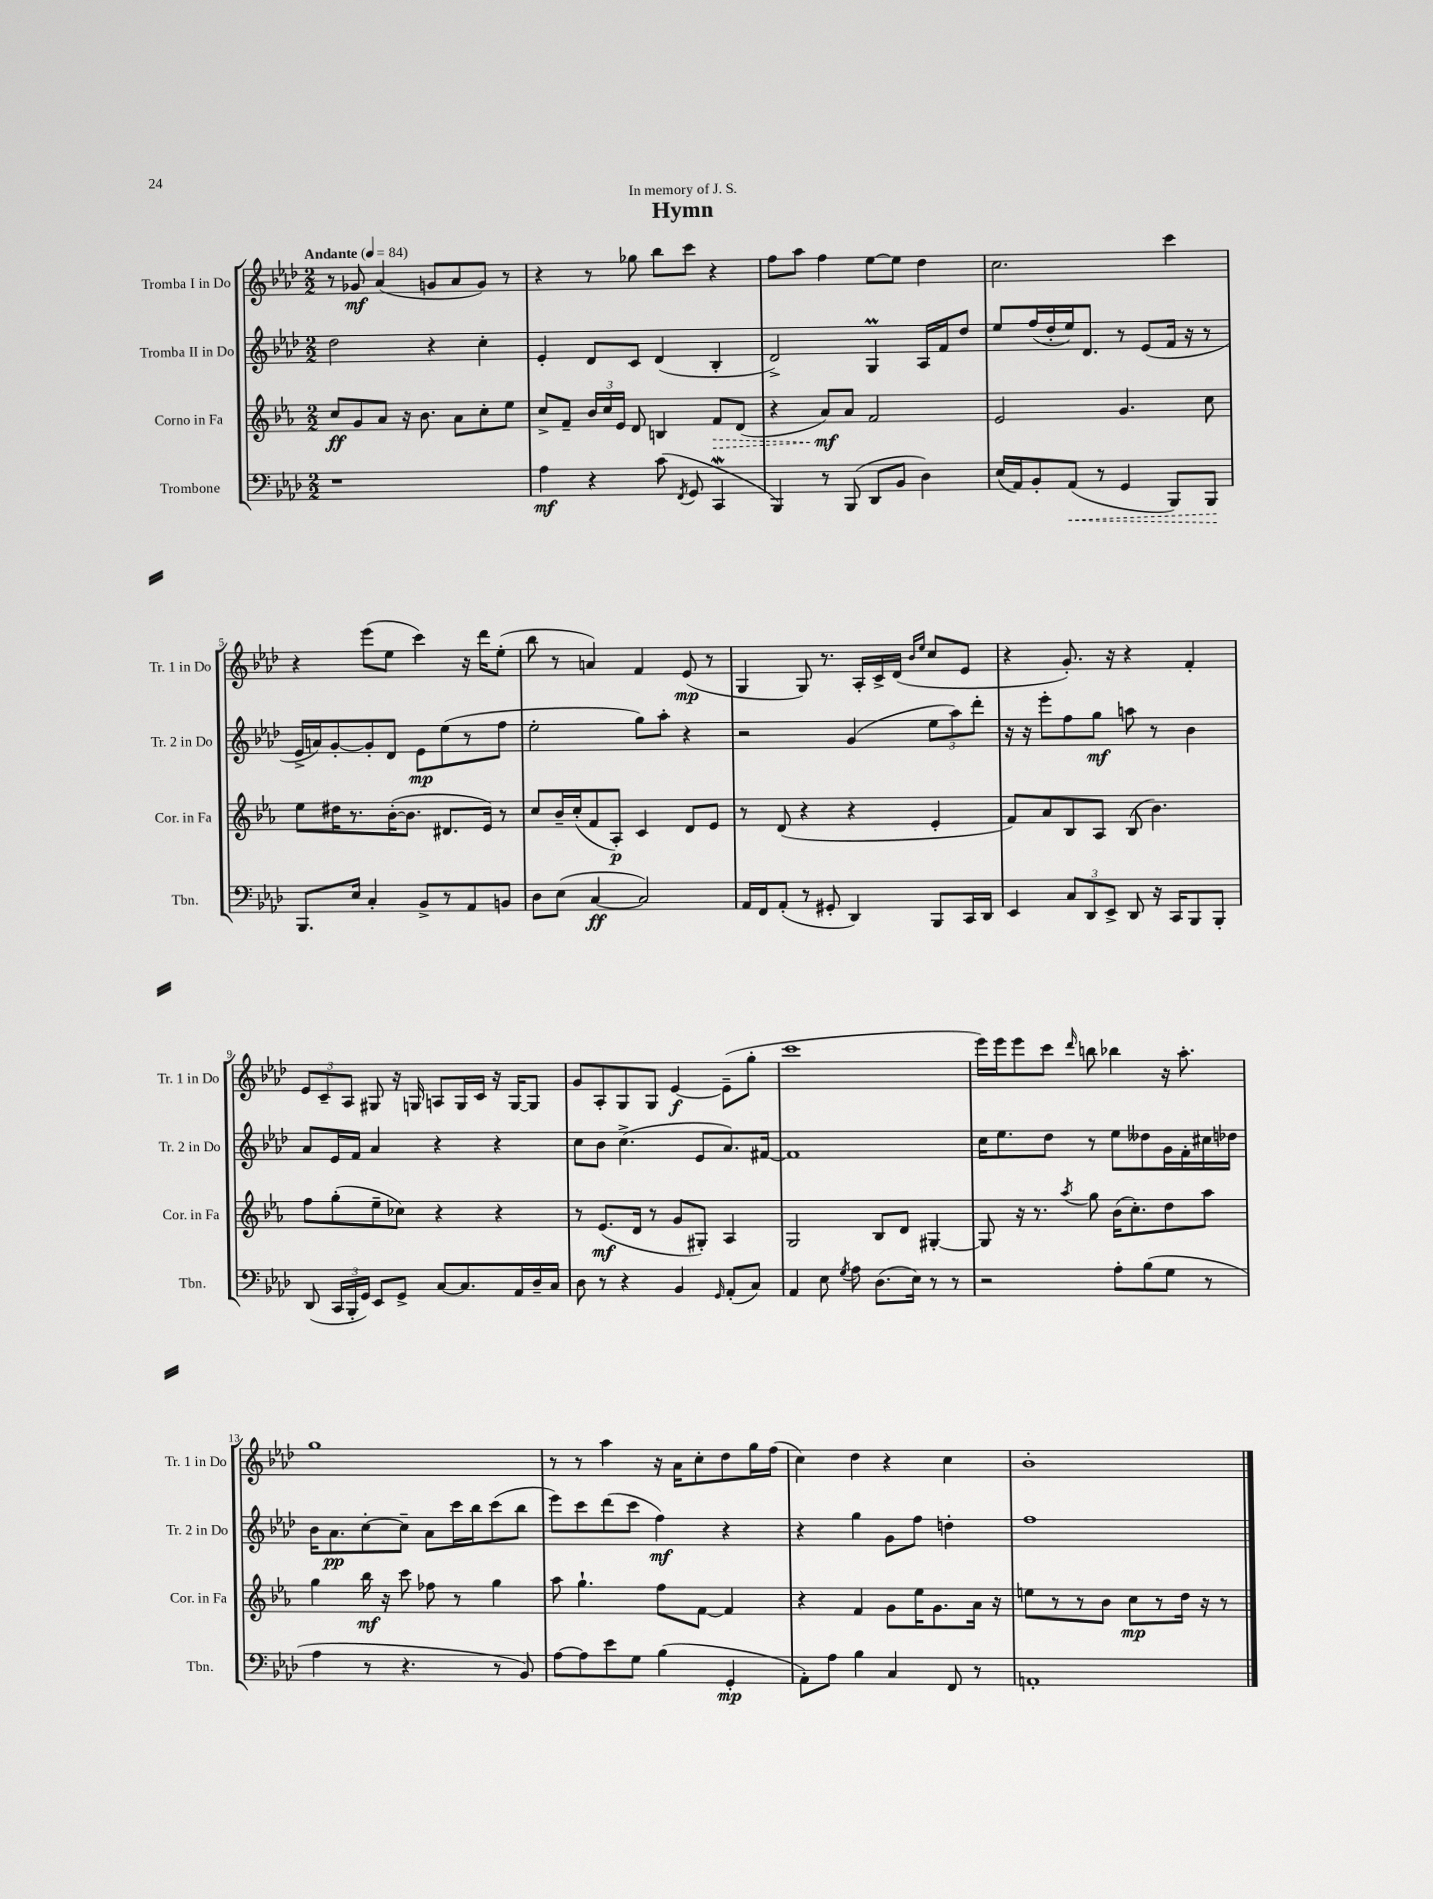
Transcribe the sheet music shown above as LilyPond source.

\header { title = "Hymn" dedication = "In memory of J. S." }
<<
\new StaffGroup <<
\new Staff = "s0" \with { instrumentName = "Tromba I in Do" shortInstrumentName = "Tr. 1 in Do" } {
    \clef treble \key aes \major \numericTimeSignature \time 2/2 \tempo "Andante" 4 = 84
    \autoBeamOff r8 ges'8\mf aes'4( g'8[ aes'8 g'8]) r8 |
    r4 r8 ges''8 bes''8[ c'''8] r4 |
    f''8[ aes''8] f''4 ees''8[~ ees''8] des''4 |
    c''2. c'''4 |
    r4 ees'''8[( ees''8] c'''4) r16 des'''16[ ees''8]-.( |
    bes''8 r8 a'4) f'4 ees'8\mp( r8 |
    g4 g8) r8. aes16[-. c'16-> des'16]( \grace { bes'16[ ees''16] } c''8[ ees'8] |
    r4 g'8.-.) r16 r4 f'4-. |
    \tuplet 3/2 { ees'8[ c'8-- aes8] } gis8 r16 g16 a8[ g16 c'16] r16 g16[~ g8] |
    g'8[ aes8-. g8 g8] ees'4~\f ees'8[--( g''8]-. |
    c'''1 |
    ees'''16[) ees'''16 ees'''8 c'''8] \grace { des'''16 } b''8 bes''4 r16 aes''8.-. |
    g''1 |
    r8 r8 aes''4 r16 aes'16[ c''8-. des''8 g''16 f''16]( |
    c''4) des''4 r4 c''4 |
    bes'1-. \bar "|." |
}
\new Staff = "s1" \with { instrumentName = "Tromba II in Do" shortInstrumentName = "Tr. 2 in Do" } {
    \clef treble \key aes \major \numericTimeSignature \time 2/2
    \autoBeamOff des''2 r4 c''4-. |
    ees'4-. des'8[ c'8] des'4( bes4-. |
    des'2->) g4\prall aes16[ f'16 des''8] |
    ees''8[ f''16( des''16-. ees''16) des'8.] r8 ees'8[( f'16] r16 r8 |
    ees'16[-> a'16) g'8~-. g'8-. des'8] ees'8[\mp ees''8( r8 f''8] |
    ees''2-. g''8[) aes''8]-. r4 |
    r2 g'4( \tuplet 3/2 { ees''8[ aes''8) des'''8]-. } |
    r16 r16 ees'''8[-. f''8 g''8]\mf a''8 r8 bes'4 |
    aes'8[ ees'16 f'16] aes'4 r4 r4 |
    c''8[ bes'8] c''4.->( ees'8[ aes'8.) fis'16]~ |
    fis'1 |
    c''16[ ees''8. des''8] r8 ees''8[ deses''8 g'16 f'16-. cis''16 des''16] |
    bes'16[ aes'8.\pp c''8~-. c''8]-- aes'8[ c'''16 bes''16 c'''8( bes''8] |
    ees'''8[) c'''8 des'''8( c'''8] f''4\mf) r4 |
    r4 g''4 g'8[ f''8] d''4-. |
    f''1 \bar "|." |
}
\new Staff = "s2" \with { instrumentName = "Corno in Fa" shortInstrumentName = "Cor. in Fa" } {
    \clef treble \key ees \major \numericTimeSignature \time 2/2
    \autoBeamOff c''8[\ff g'8 aes'8] r16 bes'8. aes'8[ c''8-. ees''8] |
    c''8[-> f'8]-- \tuplet 3/2 { bes'16[ c''16 ees'16] } d'8 b4 \once \override Hairpin.style = #'dashed-line f'8[\> d'8]( |
    r4 aes'8[\mf\!) aes'8] f'2 |
    ees'2 g'4. c''8 |
    ees''8[ dis''16 r8. bes'16~-.( bes'8.] dis'8.[ ees'16]) r8 |
    c''8[ bes'16-- c''16-.( f'8 aes8]-.\p) c'4 d'8[ ees'8] |
    r8 d'8( r4 r4 ees'4-. |
    f'8[) aes'8 bes8 aes8] bes8( bes'4.) |
    f''8[ g''8-.( ees''8-- ces''8]) r4 r4 |
    r8 ees'8.[\mf( d'16] r8 g'8[ gis8]-.) aes4 |
    g2 bes8[ d'8] gis4~-. |
    gis8 r16 r8. \acciaccatura { aes''8 } g''8 bes'16[( c''8.-.) d''8 aes''8] |
    g''4 bes''16\mf r16 c'''8 fes''8 r8 g''4 |
    aes''8 g''4.-! f''8[ f'8]~ f'4 |
    r4 f'4 g'8[ ees''16 g'8. aes'16] r16 |
    e''8[ r8 r8 bes'8] c''8[\mp r8 d''16] r16 r8 \bar "|." |
}
\new Staff = "s3" \with { instrumentName = "Trombone" shortInstrumentName = "Tbn." } {
    \clef bass \key aes \major \numericTimeSignature \time 2/2
    \autoBeamOff r1 |
    aes4\mf r4 c'8( \acciaccatura { f,8 } g,8 c,4\mordent |
    bes,,4) r8 bes,,8( des,8[ bes,8] des4) |
    ees16[( aes,16) bes,8-. \once \override Hairpin.style = #'dashed-line aes,8]\<( r8 g,4 bes,,8[) bes,,8]\! |
    bes,,8.[ ees16] c4-. bes,8[-> r8 aes,8 b,8] |
    des8[ ees8]( c4~\ff c2) |
    aes,16[ f,16 aes,8]-.( r8 gis,8-. des,4) bes,,8[ c,16 des,16] |
    ees,4 \tuplet 3/2 { c8[ des,8 ees,8]-> } des,8 r16 c,16[ bes,,8 bes,,8]-. |
    des,8( \tuplet 3/2 { c,16[ bes,,16-. g,16]) } ees,8[ g,8]-> c8[~ c8. aes,16 des16-- c16] |
    des8 r8 r4 bes,4 \grace { g,16 } aes,8[-.( c8]) |
    aes,4 ees8 \acciaccatura { g8 } aes8 des8.[( ees16]) r8 r8 |
    r2 aes8[-. bes8( g8] r8 |
    aes4 r8 r4. r8 bes,8) |
    aes8[~ aes8 ees'8 g8] bes4( g,4-.\mp |
    aes,8[-.) aes8] bes4 c4 f,8 r8 |
    a,1-. \bar "|." |
}
>>
>>
